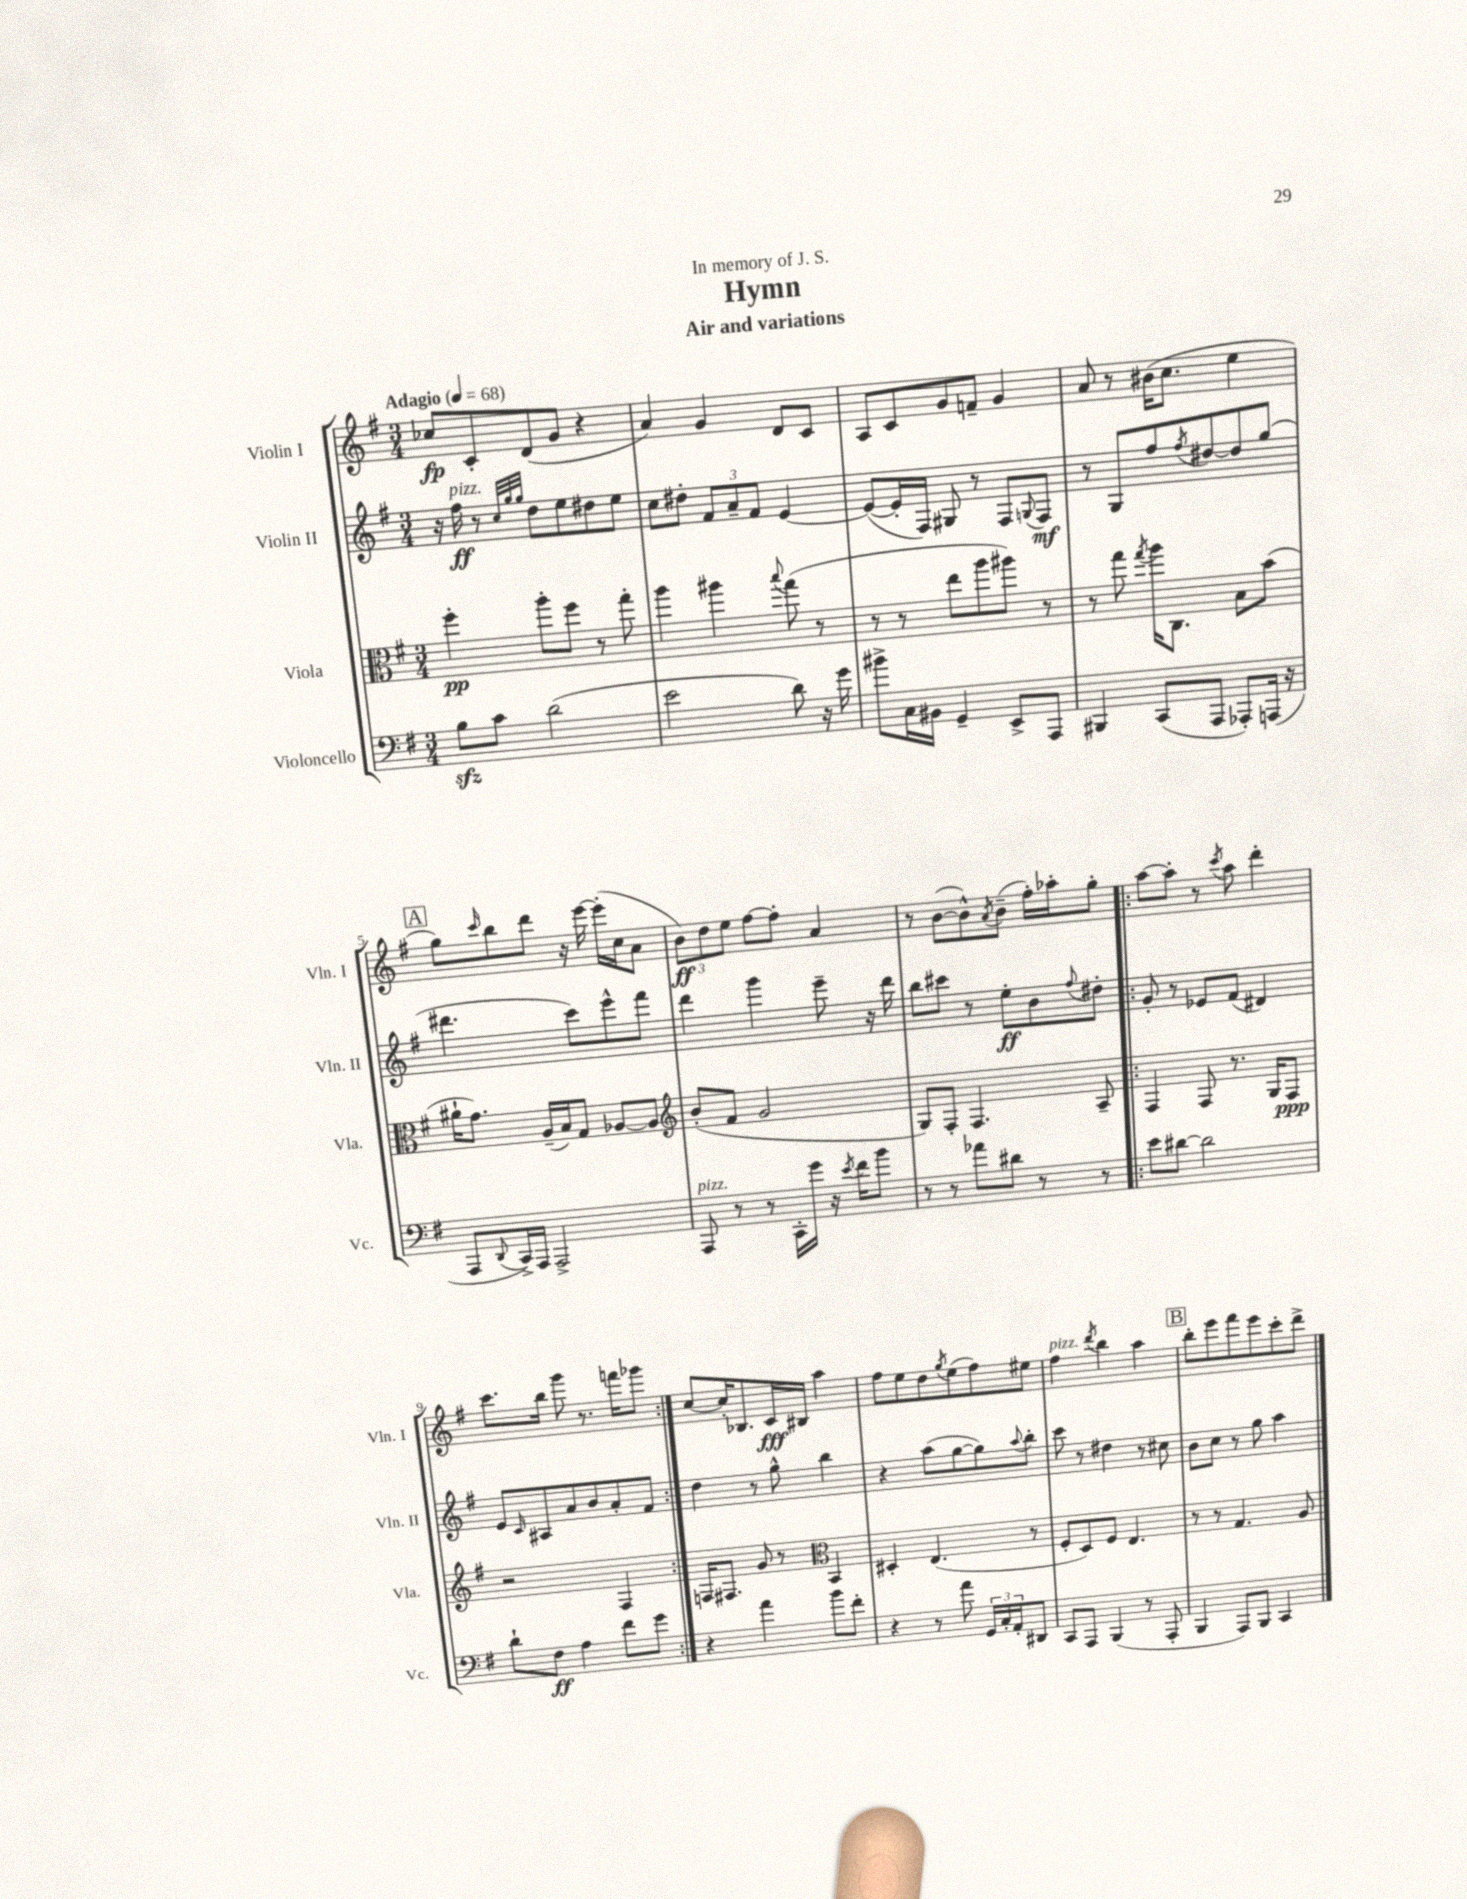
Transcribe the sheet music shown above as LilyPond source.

\header { title = "Hymn" subtitle = "Air and variations" dedication = "In memory of J. S." }
<<
\new StaffGroup <<
\new Staff = "s0" \with { instrumentName = "Violin I" shortInstrumentName = "Vln. I" } {
    \clef treble \key g \major \numericTimeSignature \time 3/4 \tempo "Adagio" 4 = 68
    ces''8\fp c'8-. d'8( g'8 r4 |
    a'4) g'4 d'8 c'8 |
    a8 c'8 g'8 f'8-- g'4 |
    a'8 r8 bis'16( c''8. e''4 |
    \mark \markup { \box "A" } g''8) \grace { c'''16 } b''8 d'''8 r16 e'''16~ e'''16-.( c''16 a'8 |
    \tuplet 3/2 { b'8\ff) d''8 e''8 } fis''8~ fis''8-. a'4 |
    r8 b'8~( b'8-^) \acciaccatura { a'8 } b'8--( fis''16-.) aes''16-. g''8-. |
    \repeat volta 2 { a''8~ a''8-. r8 \acciaccatura { c'''8 } a''8 d'''4-. |
    c'''8. b''16 g'''8 r8. f'''16 ges'''8 | }
    c''8~ c''16-. bes8. c'16\fff bis16 a''4 |
    fis''8 e''8 d''8 \acciaccatura { g''8 } e''8( fis''8) eis''8 |
    fis''4^\markup { \italic "pizz." } \acciaccatura { d'''8 } b''4 a''4 |
    \mark \markup { \box "B" } b''8-. e'''8 fis'''8 e'''8 c'''8-. d'''8-> \bar "|." |
}
\new Staff = "s1" \with { instrumentName = "Violin II" shortInstrumentName = "Vln. II" } {
    \clef treble \key g \major \numericTimeSignature \time 3/4
    r16 fis''16\ff^\markup { \italic "pizz." } r8 \grace { c''32 g''32 g''32 } d''8 e''8 dis''8 e''8 |
    c''8 dis''8-. \tuplet 3/2 { fis'8 a'8-- fis'8 } e'4~ |
    e'8~( e'16-. fis16) gis8 r8 fis8 \appoggiatura { g8 } fis8\mf |
    r8 g8 fis''8 \acciaccatura { fis''8 } dis''8~ dis''8 g''8( |
    \mark \markup { \box "A" } dis'''4. c'''8) e'''8-^ fis'''8 |
    d'''4 g'''4 e'''8-- r16 d'''16 |
    b''8 cis'''8 r8 e''8-.\ff b'8 \appoggiatura { fis''8 } dis''8-. |
    \repeat volta 2 { g'8-. r8 ees'8 fis'8( dis'4) |
    e'8 \grace { c'16 } ais8 a'8 b'8 a'8-. fis'8 | }
    d''4 r8 g''8-^ b''4 |
    r4 a''8( g''8~ g''8) \appoggiatura { a''8 } b''8-. |
    c'''8 r8 dis''4 r8 cis''8 |
    \mark \markup { \box "B" } b'8 c''8 r8 g''8 a''4 \bar "|." |
}
\new Staff = "s2" \with { instrumentName = "Viola" shortInstrumentName = "Vla." } {
    \clef alto \key g \major \numericTimeSignature \time 3/4
    fis''4-.\pp a''8-. fis''8 r8 g''8-. |
    a''4 ais''4 \appoggiatura { b''8 } g''8( r8 |
    r8 r8 e''8 a''8 ais''8) r8 |
    r8 g''8 \acciaccatura { g''8 } a''16 c8. b8 b'8( |
    \mark \markup { \box "A" } ais'16-! g'8.) a16--( b16) g8 aes8~ aes8 |
    \clef treble b'8-.( fis'8 g'2 |
    g8) fis8-. fis4. a8-- |
    \repeat volta 2 { fis4 fis8 r8. g16 fis8\ppp |
    r2 fis4 | }
    f16 fis8. g'8 r8 \clef alto b,4 |
    dis4-. e4.( r8 |
    fis8-. d8) fis8 e4. |
    \mark \markup { \box "B" } r8 r8 g4. a8 \bar "|." |
}
\new Staff = "s3" \with { instrumentName = "Violoncello" shortInstrumentName = "Vc." } {
    \clef bass \key g \major \numericTimeSignature \time 3/4
    b8\sfz c'8 d'2( |
    e'2 d'8) r16 g'16 |
    bis'8-> c16 bis,16 g,4-- e,8-> a,,8 |
    bis,,4 c,8( a,,8 aes,,8-.) a,,16( r16 |
    \mark \markup { \box "A" } a,,8 \appoggiatura { d,8 } c,16->) a,,16 a,,2-> |
    a,,8^\markup { \italic "pizz." } r8 r8 c,16-. g'16 r16 \acciaccatura { e'8 } fis'16 b'8 |
    r8 r8 aes'8 dis'8 r8 r8 |
    \repeat volta 2 { e'8 dis'8~ dis'2 |
    d'8-! fis8\ff a4 fis'8 g'8 | }
    r4 a'4 b'8 fis'8-. |
    r4 r8 a'8 \tuplet 3/2 { g,16 c16-. a,16-. } dis,8 |
    c,8 a,,8 b,,4( r8 a,,8-. |
    \mark \markup { \box "B" } b,,4 a,,8) b,,8 c,4 \bar "|." |
}
>>
>>
